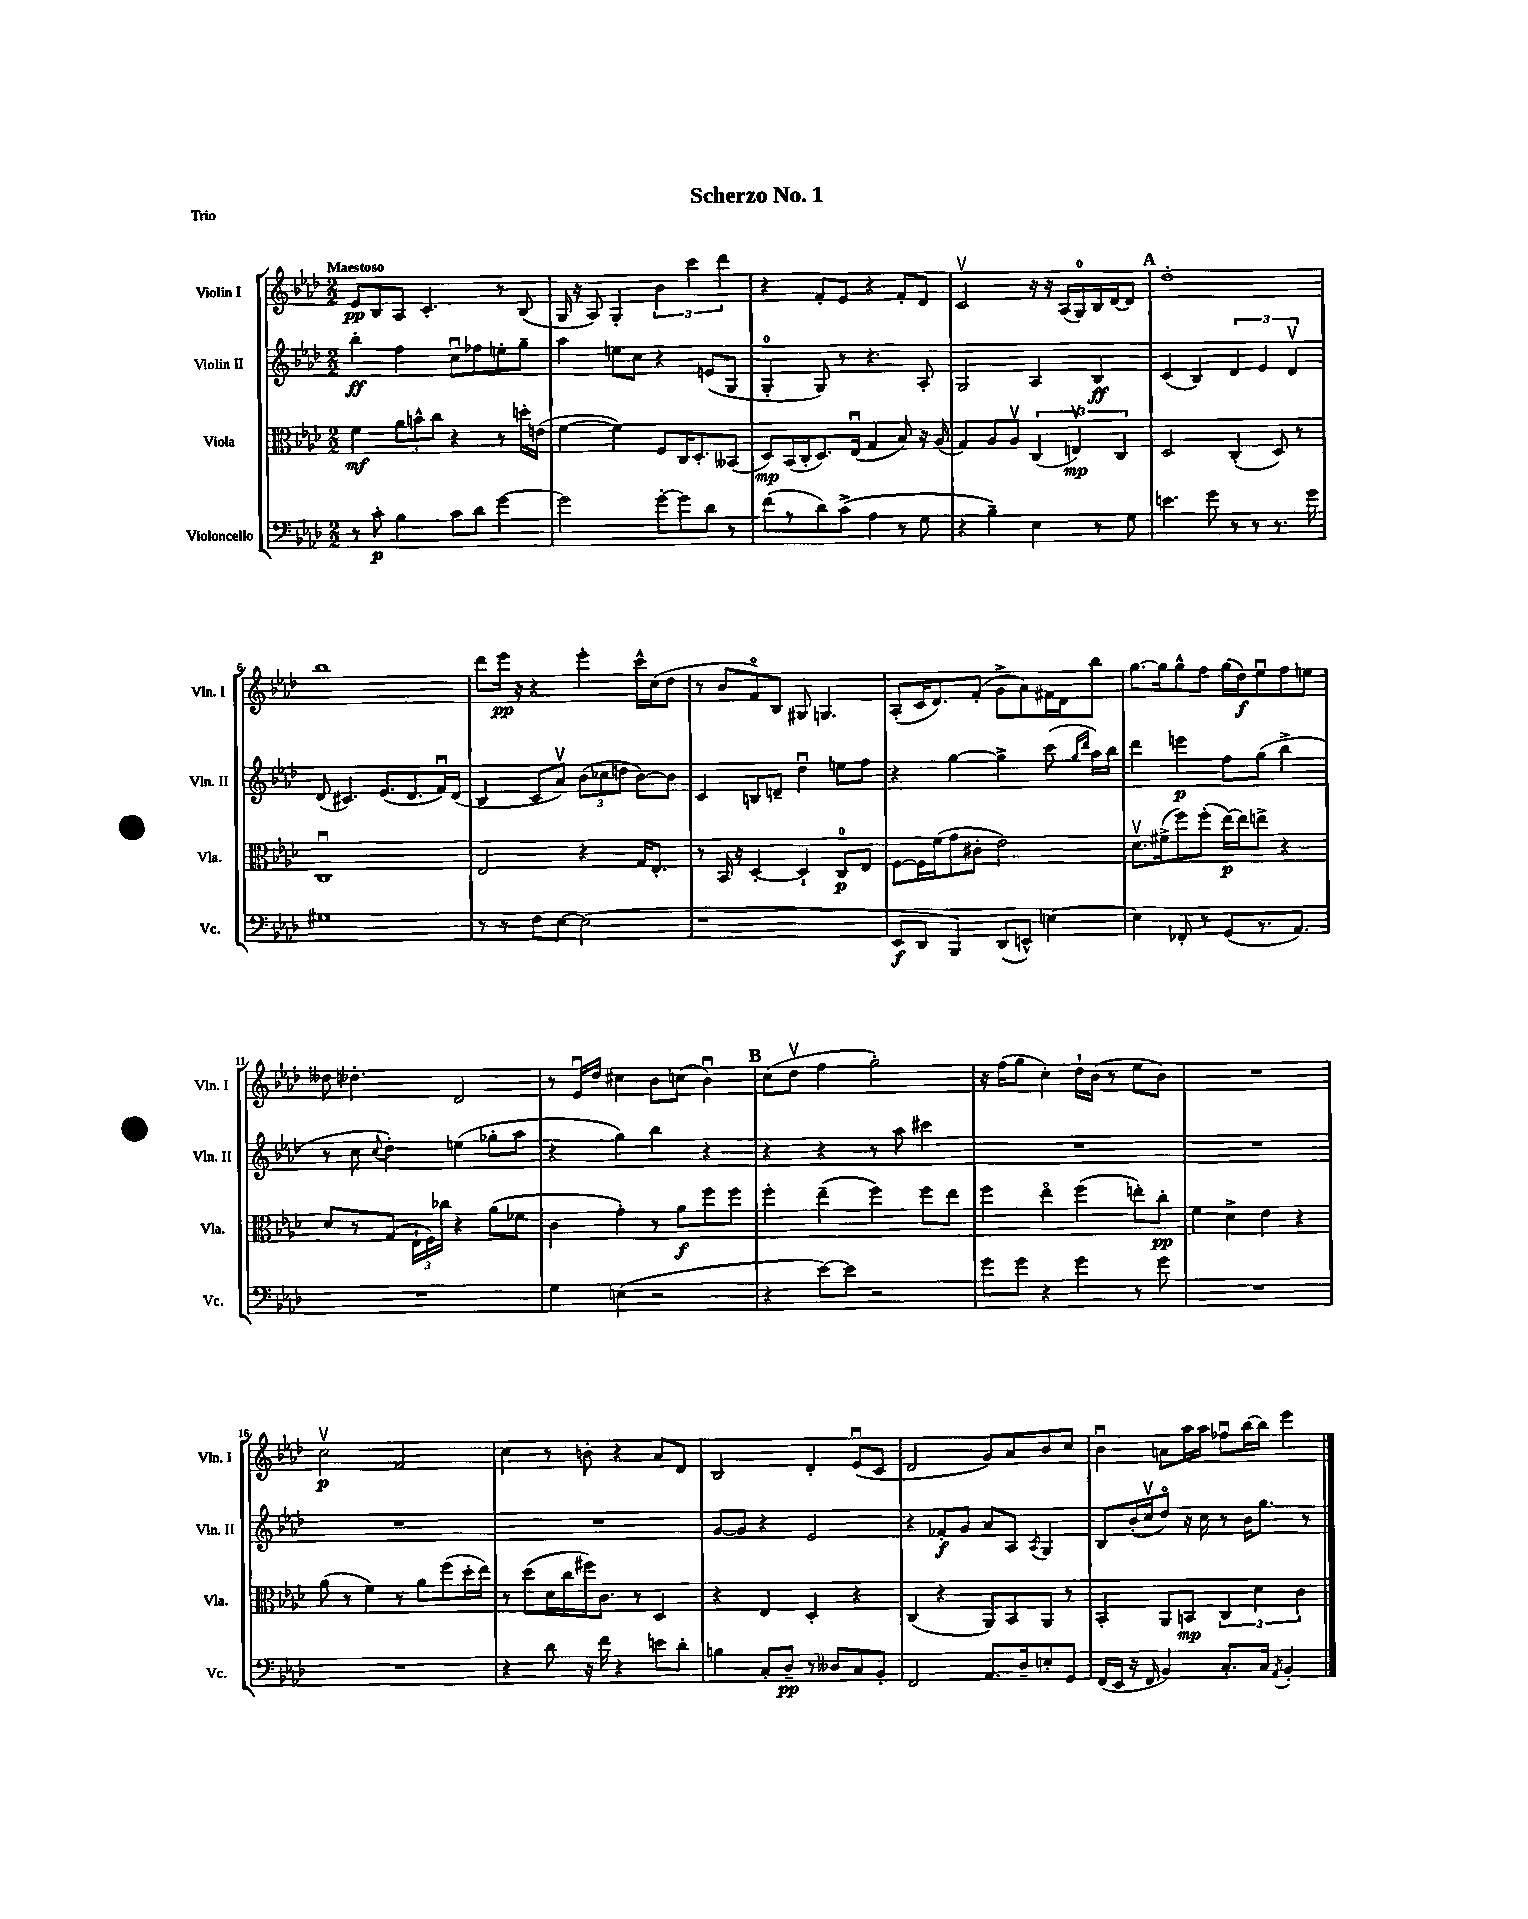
\header { title = "Scherzo No. 1" piece = "Trio" }
<<
\new StaffGroup <<
\new Staff = "s0" \with { instrumentName = "Violin I" shortInstrumentName = "Vln. I" } {
    \clef treble \key aes \major \numericTimeSignature \time 2/2 \tempo "Maestoso"
    \autoBeamOff ees'8[\pp bes8 aes8] c'4.-. r8 bes8( |
    g16 r16 aes8) g4-. \tuplet 3/2 { bes'4 c'''4 des'''4 } |
    r4 f'8[-. ees'8] r4 f'8[-. des'8] |
    c'2\upbow r16 r16 aes16[( g16-0) bes16 des'16~ des'8] |
    \mark \markup { \bold "A" } des''1-. |
    bes''1 |
    des'''8[ ees'''16]\pp r16 r4 ees'''4-. c'''16[-^ c''16( des''8] |
    r8 bes'8[ f'8\flageolet) bes8] gis8 g4. |
    aes8[-.( c'16 des'8.) f'8]-.( g'8[-> aes'8) fis'16 des'16 bes''8] |
    g''8.[~ g''16 g''8-^ f''8] g''16[( des''16\f) ees''8\downbow f''8 e''8] |
    deses''8 des''4.-. des'2 |
    r8 ees'16[\downbow des''16] cis''4 bes'8[ c''8]( bes'4\downbow) |
    \mark \markup { \bold "B" } c''8[( des''8]\upbow f''4 g''2-.) |
    r16 f''16[( g''8] c''4-.) des''16[-! bes'16]( r8 ees''8[ bes'8]) |
    R1 |
    c''2\upbow\p f'2 |
    c''4 r8 b'8-. r4 aes'8[ des'8] |
    bes2 des'4-. ees'8[\downbow( c'8] |
    des'2 g'8[) aes'8 bes'8 c''8] |
    bes'4\downbow a'8[ aes''16 aes''16] fes''8[\downbow bes''16~ bes''16] ees'''4 \bar "|." |
}
\new Staff = "s1" \with { instrumentName = "Violin II" shortInstrumentName = "Vln. II" } {
    \clef treble \key aes \major \numericTimeSignature \time 2/2
    \autoBeamOff bes''4-.\ff f''4 c''8[\downbow fes''8 e''8-. g''8]-- |
    aes''4 e''8[ c''8] r4 e'8[( g8] |
    g4-0-. g8) r8 r4. aes8-. |
    g2 aes4 bes4\ff |
    \mark \markup { \bold "A" } c'4( bes4) \tuplet 3/2 { des'4 ees'4 des'4\upbow } |
    des'8( cis'4.) ees'8.[( des'8. f'16\downbow) des'16]( |
    bes4 c'8[ aes'8]\upbow) \tuplet 3/2 { bes'8[( ces''8 d''8] } bes'8[~) bes'8] |
    c'4 b8[ d'8]-- des''4\downbow e''8[ f''8] |
    r4 g''4~ g''4-> c'''8( \grace { g''16[ des'''16] } aes''16[) bes''16] |
    des'''4 e'''4\p f''8[ g''8]( bes''4-> |
    r8 c''8 \appoggiatura { c''8 } des''4-.) e''4( ges''8[-. aes''8] |
    r4 g''4) bes''4 r4 |
    \mark \markup { \bold "B" } r4 r4 r8 aes''8 cis'''4 |
    R1 |
    R1 |
    R1 |
    R1 |
    g'8[~ g'8] r4 ees'2 |
    r4 fes'8[-.\f g'8] aes'8[ aes8] \acciaccatura { aes8 } g4 |
    bes8[ bes'16-.( c''16\upbow des''8]\flageolet) r16 c''16 r8 bes'16[ g''8.] r8 \bar "|." |
}
\new Staff = "s2" \with { instrumentName = "Viola" shortInstrumentName = "Vla." } {
    \clef alto \key aes \major \numericTimeSignature \time 2/2
    \autoBeamOff f'4\mf \tuplet 3/2 { aes'8[ b'8-^ c''8] } r4 r8 d''16[-. e'16]( |
    f'4~ f'4) f8[ c16 des8.-. beses,8]( |
    des8[\mp) bes,16( c16-. des8.) ees16]\downbow( g4 bes8) r16 aes16( |
    g4) aes8[ aes8]\upbow \tuplet 3/2 { c4( e4\upbow\mp) c4 } |
    \mark \markup { \bold "A" } des2 c4-.( des8) r8 |
    c1\downbow |
    ees2 r4 g16[ ees8.]-. |
    r8 bes,16 r16 des4~-. des4-! c8[-0\p ees8] |
    f8[~ f16 f'16( g'8 cis'8]-. ees'2) |
    des'8.[\upbow fis'16->( f''8) f''8]-.( ees''16[~\p) ees''16 e''8]-> r4 |
    des'8[ r8 g8]( \tuplet 3/2 { ees16[-! f16) ces''16] } r4 aes'8[( fes'8] |
    c'4 g'4-.) r8 aes'8[\f f''8 f''8] |
    \mark \markup { \bold "B" } f''4-. ees''4--( f''4) f''8[ ees''8] |
    f''4 ees''4\flageolet f''4( e''8[-.) c''8]-.\pp |
    f'4 des'4-> ees'4 r4 |
    aes'8( r8 f'4) r8 aes'8[ f''8( des''16-. ees''16]) |
    r8 des''8[( des'16 c''16 fis''16) c'8.] r8 des4 |
    r4 ees4 des4-. r4 |
    c4( r4 aes,8[) bes,8 aes,8] r8 |
    bes,4-. aes,8[ b,8]\mp \tuplet 3/2 { c4 des'4 c'4 } \bar "|." |
}
\new Staff = "s3" \with { instrumentName = "Violoncello" shortInstrumentName = "Vc." } {
    \clef bass \key aes \major \numericTimeSignature \time 2/2
    \autoBeamOff r8 c'8-.\p bes4 c'8[ des'8] g'4~ |
    g'2 g'8[~-. g'8 des'8] r8 |
    f'8[( r8 des'8) c'8]->( aes4 r8 g8 |
    r4 bes4--) ees4 r8 g8 |
    \mark \markup { \bold "A" } e'4. g'8 r8 r8 r8. g'16 |
    gis1 |
    r8 r8 f8[ ees8]~ ees2( |
    r1 |
    ees,8[\f des,8] bes,,4) des,8[( e,8]-^) e4~ |
    e4 fes,8-. r8 g,8[( r8. aes,8.]) |
    R1 |
    g4 e4( r2 |
    \mark \markup { \bold "B" } r4 ees'8[~) ees'8] r2 |
    g'8[ g'8] r4 g'4 r8 g'8 |
    R1 |
    R1 |
    r4 des'8 r16 f'16 r4 e'8[ des'8]-. |
    b4 c8[-. des8]--\pp r8 deses8[ c8 bes,8]-. |
    f,2 aes,8.[ des16-- e8-. g,8] |
    f,16[( ees,16] r16 f,16 bes,4) c8.[-. c16] \acciaccatura { aes,8 } bes,4-. \bar "|." |
}
>>
>>
